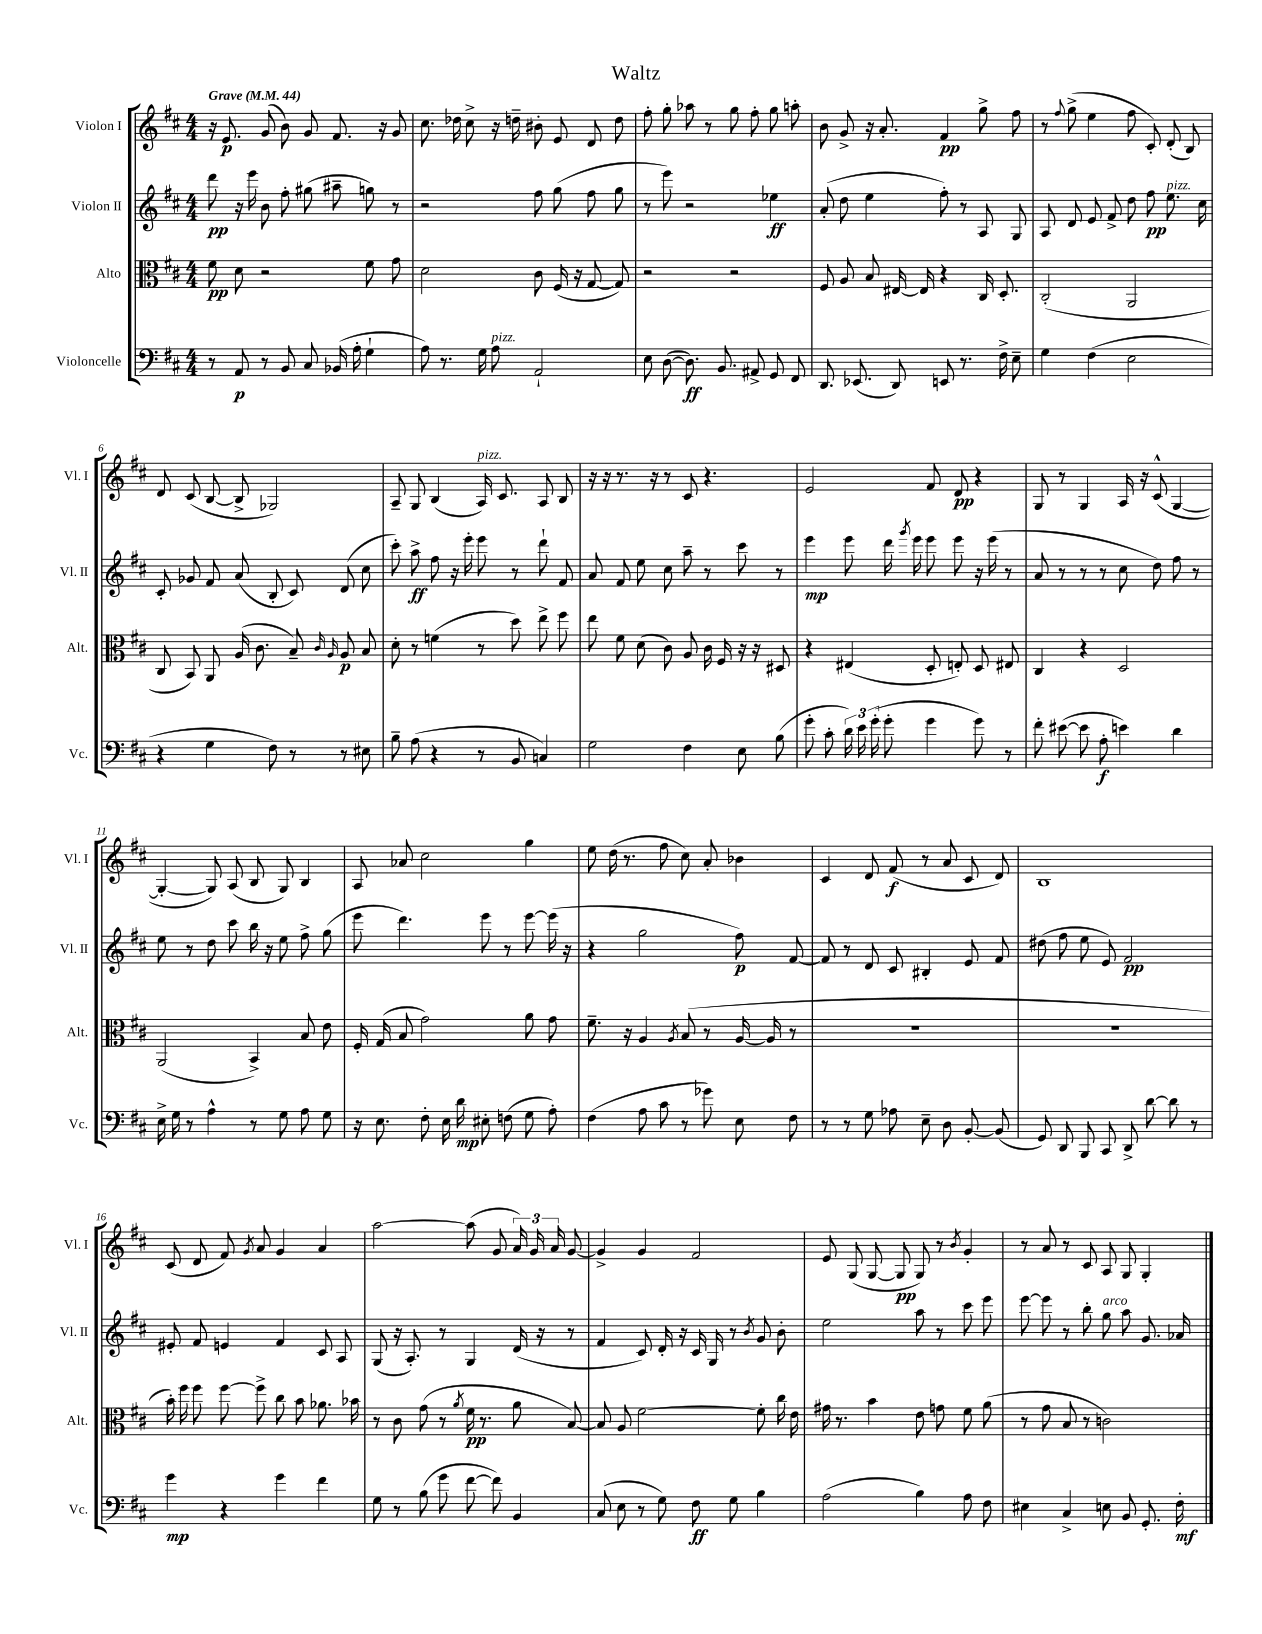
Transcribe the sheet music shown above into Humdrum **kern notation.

**kern	**kern	**kern	**kern
*staff4	*staff3	*staff2	*staff1
*clefF4	*clefC3	*clefG2	*clefG2
*k[f#c#]	*k[f#c#]	*k[f#c#]	*k[f#c#]
*M4/4	*M4/4	*M4/4	*M4/4
*MM44	*MM44	*MM44	*MM44
8r	8f#\	8ddd\	16r
.	.	.	8.e/
8AA/	8d\	16r	.
.	.	16eee\	.
8r	2r	8b\	(8g/
8BB/	.	8ff#'\	8b\)
8C#/	.	(8gg#\	8g/
(16BB-/	.	8aa#~\	8.f#/
16A'\	.	.	.
4G`\	8f#\	8gg\)	.
.	.	.	16r
.	8g\	8r	8g/
=	=	=	=
8A\)	2d\	2r	8.cc#\
8.r	.	.	.
.	.	.	16dd-\
.	.	.	8cc#^\
16G\	.	.	.
8A\	.	.	16r
.	.	.	16dd~\
2AA`/	8c#\	8ff#\	8b#'\
.	(16F#/	(8gg\	8e/
.	16r	.	.
.	[8G/	8ff#\	8d/
.	8G/])	8gg\	8dd\
=	=	=	=
8E\	2r	8r	8ff#'\
([8D\	.	8eee\)	8gg'\
8.D\])	.	2r	8aa-\
.	.	.	8r
8.BB/	.	.	.
.	2r	.	8gg\
8AA#^/	.	.	8ff#'\
8GG/	.	4ee-\	8gg\
8FF#/	.	.	8aa'\
=	=	=	=
8.DD/	8F#/	(8a'/	8b\
.	8A/	8dd\	8g^/
(8.EE-/	.	.	.
.	8B/	4ee\	16r
.	.	.	8.a'/
8DD/)	[16E#/	.	.
.	16E#/]	.	.
8EE/	4r	8ff#'\)	4f#/
8.r	.	8r	.
.	16C#/	8A/	8gg^\
16F#^\	8.D'/	.	.
8E~\	.	8G/	8ff#\
=	=	=	=
4G\	(2C#'/	8A/	8r
.	.	.	8qqff#/
.	.	8d/	(8gg^\
(4F#\	.	8e/	4ee\
.	.	8f#^/	.
2E\	2AA/	8dd\	8ff#\
.	.	8ff#\	8c#'/)
.	.	8.ee\	(8d'/
.	.	.	8B/)
.	.	16cc#\	.
=	=	=	=
4r	8C#/	8c#'/	8d/
.	8BB/)	8g-/	(8c#/
4G\	8AA/	8f#/	[8B/
.	(16A/	(8a/	8B^/]
.	8.c#\	.	.
8F#\)	.	8B'/	2G-/)
8r	8B~/)	8c#/)	.
.	16qqc#/	.	.
.	16qqA/	.	.
8r	8A/	(8d/	.
8E#\	8B/	8cc#\	.
=	=	=	=
8B~\	8d'\	8ccc#'\)	8A~/
(8A\	8r	8aa^\	8G/
4r	(4f\	8ff#\	(4B/
.	.	16r	.
.	.	16eee'\	.
8r	8r	8eee\	16A/)
.	.	.	8.c#/
8BB/	8dd\)	8r	.
4C/)	8ee^\	8ddd`\	8A/
.	8ff#\	8f#/	8B/
=	=	=	=
2G\	8ee\	8a/	16r
.	.	.	16r
.	8f#\	8f#/	8.r
.	(8d\	8ee\	.
.	.	.	16r
.	8c#\)	8cc#\	8r
4F#\	8A/	8aa~\	8c#/
.	16c#\	8r	4.r
.	16F#/	.	.
8E\	16r	8ccc#\	.
.	16r	.	.
(8B\	8D#/	8r	.
=	=	=	=
8g'\	4r	4eee\	2e/
8c#'\	.	.	.
24d\)	(4E#/	8eee\	.
24e\	.	.	.
(24g'\	.	.	.
8g'\	.	16ddd\	.
.	.	8qggg/	.
.	.	16eee\	.
4g\	8D'/	8eee\	8f#/
.	8E'/)	8eee\	8d/
8g\)	8D/	16r	4r
.	.	(16eee\	.
8r	8E#/	8r	.
=	=	=	=
8f#'\	4C#/	8a/	8G/
([8e#\	.	8r	8r
8e#\]	4r	8r	4G/
8A'\	.	8r	.
4e\)	2D/	8cc#\	16A/
.	.	.	16r
.	.	8dd\)	(8c#^^/
4d\	.	8ff#\	[4G/
.	.	8r	.
=	=	=	=
16E^\	(2AA/	8ee\	4G'/_
16G\	.	.	.
8r	.	8r	.
4A^^\	.	8dd\	8G/])
.	.	8ccc#\	(8A/
8r	4BB^/)	16bb\	8B/
.	.	16r	.
8G\	.	8ee\	8G/)
8A\	8B/	8ff#^\	4B/
8G\	8e\	(8gg\	.
=	=	=	=
16r	16F#'/	8eee\	8A/
8.E\	(16G/	.	.
.	8B/	4.ddd\)	8a-/
8F#'\	2g\)	.	2cc#\
16E\	.	.	.
16d\	.	.	.
8E#'\	.	8eee\	.
(8F\	.	8r	.
8G\	8a\	[8eee\	4gg\
8A'\)	8g\	(16eee\]	.
.	.	16r	.
=	=	=	=
(4F#\	8.f#~\	4r	8ee\
.	.	.	(16dd\
.	16r	.	8.r
8A\	4A/	2gg\	.
8c#\	.	.	8ff#\
.	8qA/	.	.
8r	(8B/	.	8cc#\)
8g-\)	8r	.	8a'/
8E\	[16A/	8ff#\)	4b-\
.	16A/]	.	.
8F#\	8r	[8f#/	.
=	=	=	=
8r	1r	8f#/]	4c#/
8r	.	8r	.
8G\	.	8d/	8d/
8A-\	.	8c#/	(8f#/
8E~\	.	4B#'/	8r
8D\	.	.	8a/
[8BB'/	.	8e/	8c#/
(8BB/]	.	8f#/	8d/)
=	=	=	=
8GG/)	1r	(8dd#\	1B
8DD/	.	8ff#\	.
8BBB/	.	8ee\	.
8CC#/	.	8e/)	.
8DD^/	.	2f#/	.
[8d\	.	.	.
8d\]	.	.	.
8r	.	.	.
=	=	=	=
4g\	16b'\)	8e#'/	(8c#/
.	16ff#\	.	.
.	8ff#\	8f#/	8d/
4r	[8ff#\	4e/	8f#/)
.	.	.	8qg/
.	8ff#^\]	.	8a/
4g\	8cc#\	4f#/	4g/
.	8b\	.	.
4f#\	8.a-\	8c#/	4a/
.	.	8A/	.
.	16b-\	.	.
=	=	=	=
8G\	8r	(8G/	[2aa\
8r	8c#\	16r	.
.	.	8.A'/)	.
(8B\	(8g\	.	.
8g\	8r	8r	.
.	8qa/	.	.
[8f#\	16f#\	4G/	(8aa\]
.	8.r	.	.
8f#\])	.	.	8g/
4BB/	8a\	(16d/	24a/)
.	.	.	24g/
.	.	16r	.
.	.	.	24a/
.	[8B/)	8r	[8g/
=	=	=	=
(8C#/	8B/]	4f#/	4g^/]
8E\	8A/	.	.
8r	[2f#\	8c#/)	4g/
8G\)	.	16d'/	.
.	.	16r	.
8F#\	.	16c#/	2f#/
.	.	16G/	.
8G\	.	8r	.
.	.	8qb/	.
4B\	8f#'\]	8g/	.
.	16cc#\	8b'\	.
.	16e\	.	.
=	=	=	=
(2A\	16g#\	2ee\	8e/
.	8.r	.	.
.	.	.	(8G/
.	4b\	.	[8G/
.	.	.	8G/]
4B\)	8e\	8aa\	8G/)
.	8g\	8r	8r
.	.	.	8qb/
8A\	8f#\	8ccc#\	4g'/
8F#\	(8a\	8eee\	.
=	=	=	=
4E#\	8r	[8eee\	8r
.	8g\	8eee\]	8a/
4C#^/	8B/	8r	8r
.	8r	8bb'\	8c#/
8E\	2c\)	8gg\	8A/
8BB/	.	8aa\	8G/
8.GG'/	.	8.g/	4G'/
16F#'\	.	16a-/	.
==	==	==	==
*-	*-	*-	*-
